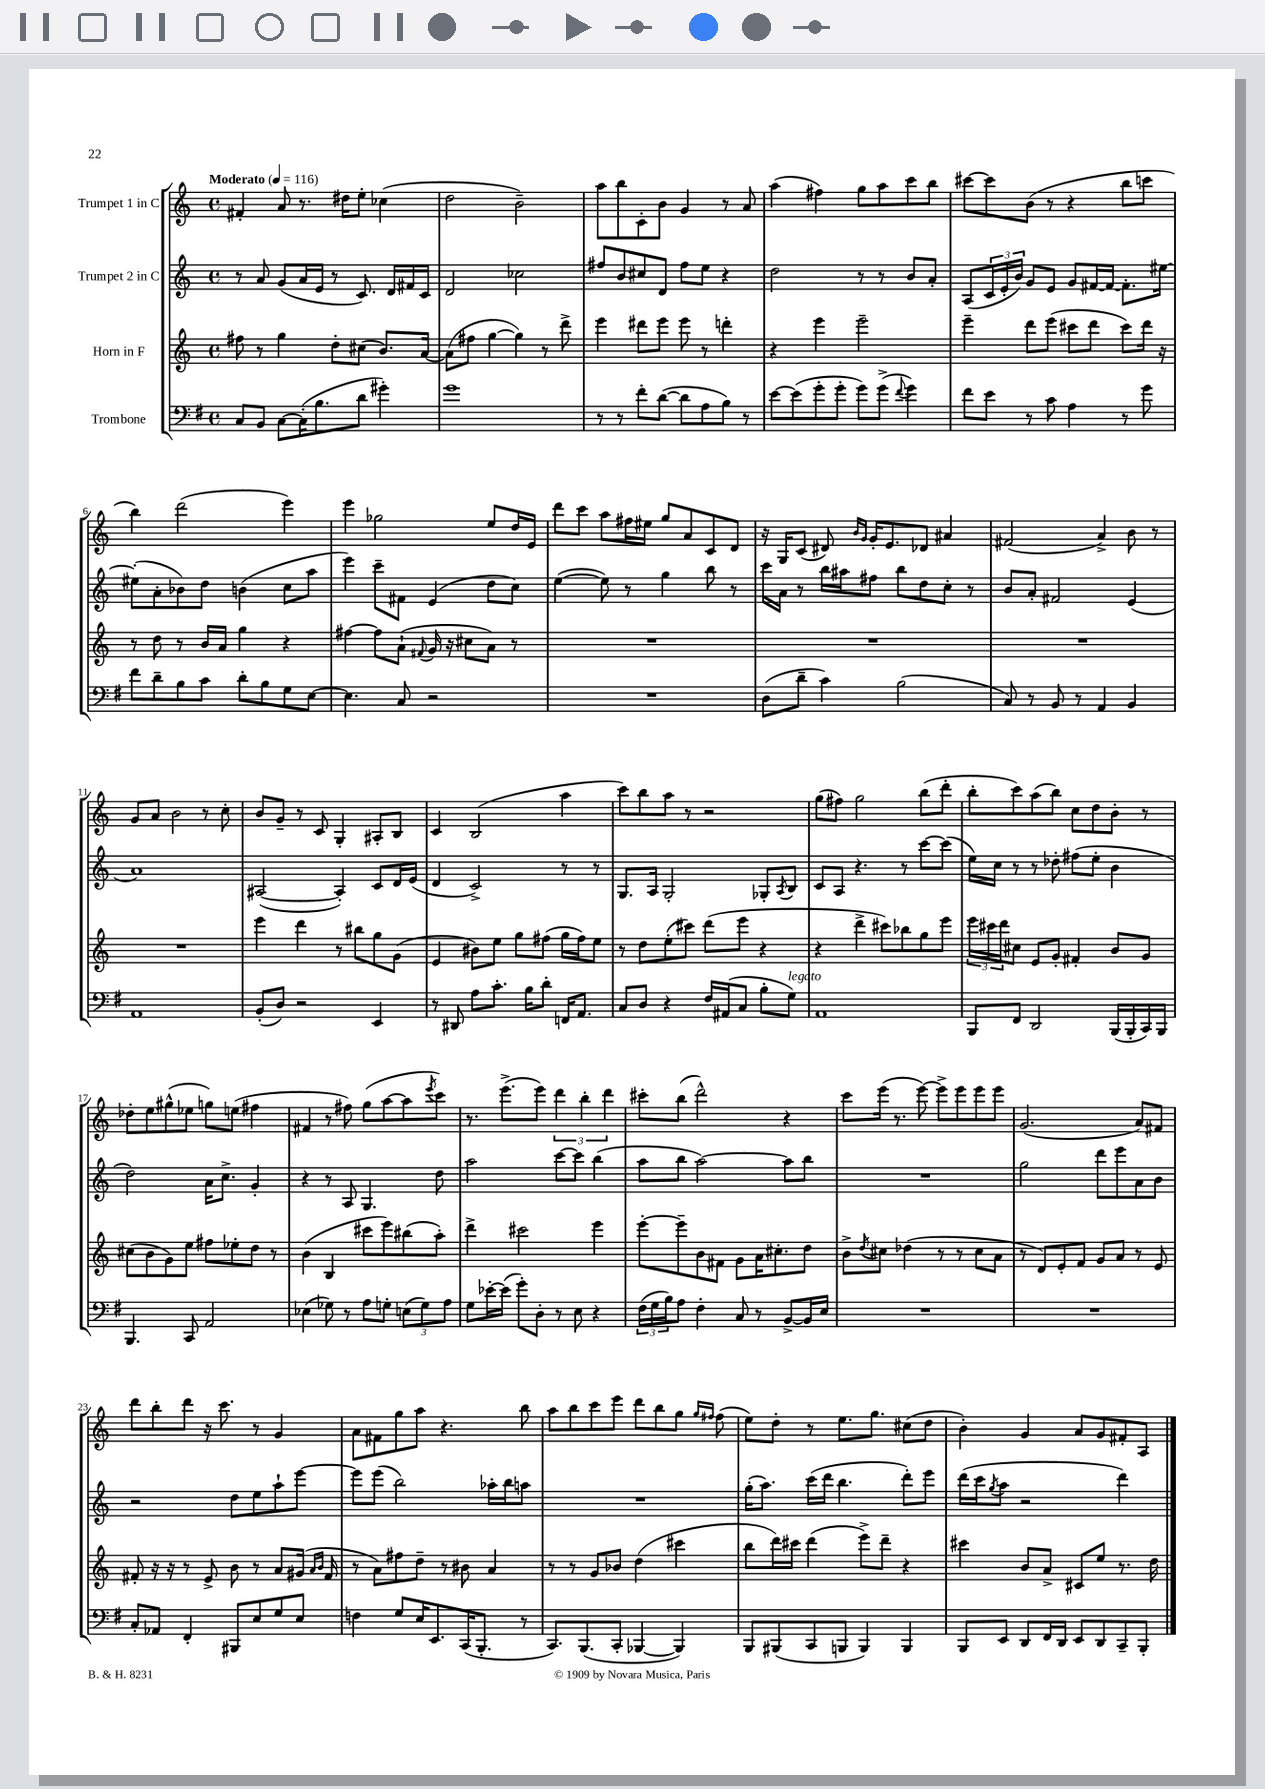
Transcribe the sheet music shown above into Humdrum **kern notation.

**kern	**kern	**kern	**kern
*part4	*part3	*part2	*part1
*staff4	*staff3	*staff2	*staff1
*I"Trombone	*I"Horn in F	*I"Trumpet 2 in C	*I"Trumpet 1 in C
*clefF4	*clefG2	*clefG2	*clefG2
*k[f#]	*k[]	*k[]	*k[]
*M4/4	*M4/4	*M4/4	*M4/4
*met(c)	*met(c)	*met(c)	*met(c)
*MM116	*MM116	*MM116	*MM116
=1	=1	=1	=1
!	!	!	!LO:TX:a:B:t=Moderato
8C/L	8ff#X\	8r	4f#X'/
8BB/J	8r	8a/	.
[8C\L	4gg\	(8g/L	8a/
(16C'\K]	.	16a/L	8.r
8.B\	.	16e/JJ	.
.	8dd'\L	8r	.
.	.	.	16dd#X\KL
8d\J	(8cc#X\J	8.c/)	8ee'\J
4g#X'\)	8.b/L)	.	(4cc-X\
.	.	16d/LL	.
.	.	16f#X/	.
.	[16a/Jk	16c/JJ	.
=2	=2	=2	=2
1g	(8a\L]	2d/	2dd\
.	8ff#X\J	.	.
.	[4gg\	.	.
.	4gg\])	2cc-X\	2b~\)
.	8r	.	.
.	8ddd^\	.	.
=3	=3	=3	=3
8r	4eee\	8ff#X/L	8aa\L
8r	.	8b/	8bb\
8f#'\L	8ddd#X\L	8cc#X/	8c'\
([8d\J	8eee\J	8d/J	8b\J
8d\L]	8eee\	8ff#\L	4g/
8A\	8r	8ee\J	.
8B\J)	4dddn'\	4r	8r
8r	.	.	8a/
=4	=4	=4	=4
[8e\L	4r	2dd\	(4aa\
(8e\]	.	.	.
8g'\	4eee\	.	4ff#X\)
8g'\J	.	.	.
8g\L)	2eee~\	8r	8gg\L
(8g^\J	.	8r	8aa\
8qqf#/	.	.	.
4g\)	.	8b/L	8ccc\
.	.	8a'/J	8bb\J
=5	=5	=5	=5
8f#\L	4eee~\	(8A/L	[8ccc#X\L
8e\J	.	24c/L	8ccc#\]
.	.	24e'/	.
.	.	24b/JJ)	.
8r	8ddd\L	8g/L	(8b\J
8c\	(8eee\J	8e/J	8r
4A\	8ccc#X\L	8g/L	4r
.	8ddd\J	[16f#X/L	.
.	.	16f#/JJ_	.
8r	8ccc#\L)	8.f#'\L]	8bb\L
8g\	16ddd\Jk	.	8cccn\J
.	16r	[16ee#X\Jk	.
!!LO:LB:g=z
=6	=6	=6	=6
8f#\L	8r	(8ee#X'\L]	4bb\)
8d~\	8dd\	8a'\	.
8B\	8r	8b-X\)	(2ddd\
8c\J	16b/LL	8dd\J	.
.	16a/JJ	.	.
8d'\L	4gg\	(4bn\	.
8B\	.	.	.
8G\	4r	8cc\L	4eee\)
[8E\J	.	8aa\J	.
=7	=7	=7	=7
4.E\]	[4ff#X\	4eee\)	4eee\
.	8ff#\L]	8ccc~\L	2gg-X\
8C/	(8a`\J	8f#X\J	.
.	8qqf#X/	.	.
2r	16g/	(4e/	.
.	16r	.	.
.	8cc#X\L	.	.
.	8a\J)	8dd\L	8ee/L
.	8r	8cc\J)	16dd/L
.	.	.	16e/JJ
=8	=8	=8	=8
1r	1r	([4ee\	8ddd\L
.	.	.	8ccc\J
.	.	8ee\])	8aa\L
.	.	8r	16ff#X\L
.	.	.	16ee#X\JJ
.	.	4gg\	8gg/L
.	.	.	8a/
.	.	8bb\	8c/
.	.	8r	8d/J
=9	=9	=9	=9
(8D\L	1r	16ccc\LL	16r
.	.	16a\JJ	16G/KL
8d~\J	.	8r	(8c/J
4c\)	.	16bb\LL	8d#X/)
.	.	16aa#X\J	.
.	.	.	16qqb/LL
.	.	.	16qqg/JJ
.	.	8ff#X\J	16g'/KL
.	.	.	8.e/
(2B\	.	8bb\L	.
.	.	8dd\	8d-X/J
.	.	8cc'\J	4a#X/
.	.	8r	.
=10	=10	=10	=10
8C/)	1r	8b/L	(2f#X/
8r	.	8a'/J	.
8BB/	.	2f#X/	.
8r	.	.	.
4AA/	.	.	4a^/)
4BB/	.	(4e/	8b\
.	.	.	8r
!!LO:LB:g=z
=11	=11	=11	=11
1AA	1r	1a)	8g/L
.	.	.	8a/J
.	.	.	2b\
.	.	.	8r
.	.	.	8cc'\
=12	=12	=12	=12
(8BB'/L	4eee\	([2A#X/	8b/L
8D/J)	.	.	8g~/J
2r	4ddd\	.	8r
.	.	.	8c/
.	8r	4A#'/])	4G'/
.	8bb#X\L	.	.
4EE/	8gg\	8c/L	8A#X'/L
.	(8g\J	16d/L	8B/J
.	.	(16e/JJ	.
=13	=13	=13	=13
8r	4e/	4d/	4c/
8DD#X/	.	.	.
8A\L	8b#X\L)	2c^/)	(2B/
8.c'\J	8ee\J	.	.
.	8gg\L	.	.
16B\KL	.	.	.
8d'\J	(8ff#X\J	.	.
16FFn/KL	16gg\LL	8r	4aa\
8.AA/J	16ff#\J)	.	.
.	8ee\J	8r	.
=14	=14	=14	=14
8C/L	8r	8.G/L	8ccc\L)
8D/J	8dd\L	.	8bb\
.	.	16A/Jk	.
4r	(8ee'\	2G'/	8aa\J
.	8ccc#X\J)	.	8r
16F#/LL	(8ddd\L	.	2r
(16AA#X/J	.	.	.
8C/J	8eee\J	.	.
8B'\L	4r	8G-X'/L	.
.	.	8qA/	.
!LO:TX:a:i:t=legato	!	!	!
8G\J)	.	8B/J	.
=15	=15	=15	=15
1AA	4r	8c/L	(8gg\L
.	.	8A/J	8ff#X\J)
.	4ddd^\	4.r	2gg\
.	8ccc#X\L)	.	.
.	8bb-X\	8r	.
.	8gg\	[8ccc\L	(8bb\L
.	8eee\J	(8ccc\J]	8ddd'\J
=16	=16	=16	=16
8BBB/L	24eee\LL	16ee\LL)	8bb'\L
.	24ccc#X\	.	.
.	.	16cc\JJ	.
.	24ddd\J	.	.
8FF#/J	8cc#X\J	8r	8ccc\)
2DD/	8e/L	8r	(8aa\
.	8g'/J	8dd-X'\	8bb\J)
.	4f#X'/	(8ff#X\L	8cc\L
.	.	8ee'\J	8dd\
(16BBB/LL	8b/L	4b\	8b'\J
16BBB'/	.	.	.
16CC/)	8g/J	.	8r
16BBB/JJ	.	.	.
!!LO:LB:g=z
=17	=17	=17	=17
4.BBB/	(8cc#X\L	2dd\)	8dd-X'\L
.	8b\	.	8ee\
.	8g\)	.	(8gg#X^^\
8CC/	8ee\J	.	8ee-X\J
2AA/	8ff#X\L	16a\KL	8ggn\L)
.	.	8.cc^\J	.
.	8ee-X'\	.	(8een\J
.	8dd\J	4g'/	4ff#X\
.	8r	.	.
=18	=18	=18	=18
(4E-X\	(4b\	4r	4f#X/
8G-X\)	4B/	8r	8r
8r	.	8A/	8ff#X\)
8A\L	8ccc#X\L	4.G/	(8gg\L
8Gn'\J	8eee\)	.	[8aa\
(12En\L	(8bb#X\	.	8aa\]
12G\)	.	.	.
.	.	.	8qeee/
.	8aa'\J)	8dd\	8ccc\J)
12A\J	.	.	.
=19	=19	=19	=19
8G\L	4ddd^\	2aa\	8.r
[16e-X'\L	.	.	.
(16e-\JJ]	.	.	(8.eee^\L
8g'\L)	2ccc#X\	.	.
8D'\J	.	.	8eee\J)
8r	.	[8ccc\L	6ddd\
8E\	.	8ccc\J]	.
.	.	.	6bb'\
4r	4eee\	(4bb\	.
.	.	.	6ddd\
=20	=20	=20	=20
(24F#\LL	[8eee'\L	8aa\L	8ccc#X'\L
24G\	.	.	.
24B\J)	.	.	.
8A\J	8eee~\]	8bb\J	(8bb\J
4F#'\	8b\	[2aa\)	2ddd^^\)
.	8f#X\J	.	.
8C/	8g\L	.	.
8r	16a\K	.	.
.	8.cc#X'\	.	.
[8BB^/L	.	8aa\L]	4r
16BB/L]	8dd\J	8bb\J	.
16E/JJ	.	.	.
=21	=21	=21	=21
1r	8b^\L	1r	8ccc\L
.	8qdd/	.	.
.	8cc#X\J	.	(16eee\Jk
.	.	.	8.r
.	(4dd-X\	.	.
.	.	.	[8eee\)
.	8r	.	8eee^\L]
.	8r	.	8eee\
.	8cc#\L	.	8eee\
.	8a\J	.	8eee\J
=22	=22	=22	=22
1r	8r	2gg\	(2.g/
.	8d/L)	.	.
.	8e'/	.	.
.	8f/J	.	.
.	8g/L	8ddd\L	.
.	8a/J	8eee\	.
.	8r	8a\	8a/L)
.	8e/	8b\J	8f#X/J
!!LO:LB:g=z
=23	=23	=23	=23
8C'/L	8f#X'/	2r	8ddd\L
8AA-X/J	16r	.	8bb'\
.	16r	.	.
4FF#'/	8r	.	8ddd\J
.	8e^/	.	16r
.	.	.	8.ccc\
8BBB#X/L	8b\	8dd\L	.
8E/	8r	8ee\	8r
8G/	8a/L	8aa`\	4g/
8E/J	(16g#X/Jk	[8eee\J	.
.	16qqa/LL	.	.
.	16qqb/JJ	.	.
.	16f#/	.	.
=24	=24	=24	=24
4Fn\	8r	8eee\L]	8a\L
.	8a\L)	(8eee\J	8f#X\
8G/L	8ff#X\	2bb\)	8gg\
16E/K	8dd~\J	.	8aa\J
8.EE/	.	.	.
.	8r	.	4.r
(16CC/K	8b#X\	.	.
8.BBB'/J	.	.	.
.	4a/	16aa-X'\LL	.
.	.	16bb\J	.
8r	.	8aan\J	8bb\
=25	=25	=25	=25
8.CC/L)	8r	1r	8aa\L
.	8r	.	8bb\
(8.BBB/	.	.	.
.	8g/L	.	8ccc\
8CC'/J	8b-X/J	.	8eee\J
[4BBB-X/	(4dd\	.	8ddd\L
.	.	.	8bb\
4BBB-/])	4ccc#X\	.	8gg\J
.	.	.	16qqgg/LL
.	.	.	16qqff#X/JJ
.	.	.	(8ff#\
=26	=26	=26	=26
8BBB/L	8bb\L	(16gg'\KL	8ee\L)
.	.	8.aa\J)	.
(8BBB#X/	16ddd\L)	.	8dd'\J
.	16ccc#X\JJ	.	.
8CC/	(4ddd\	(16ccc\LL	8r
.	.	16ddd\JJ	.
8BBBn/J	.	4.bb\	8.ee\L
4BBB/)	8eee^\L)	.	.
.	.	.	8.gg\J
.	8ddd~\J	.	.
4BBB/	4r	8ddd'\L)	(8cc#X\L
.	.	8eee\J	8dd\J
=27	=27	=27	=27
8BBB/L	4ccc#X\	(16ddd\LL	4b'\)
.	.	16ccc\J	.
.	.	8qgg/	.
8EE/J	.	8aa\J	.
8DD/L	8b/L	2r	4g/
16FF#/L	8a^/J	.	.
16DD/JJ	.	.	.
8EE/L	8c#X/L	.	8a/L
8DD/	8ee/J	.	8g/
8CC~/	8.r	4ddd\)	8f#X'/
8BBB'/J	.	.	8A/J
.	16dd\	.	.
==	==	==	==
*-	*-	*-	*-
